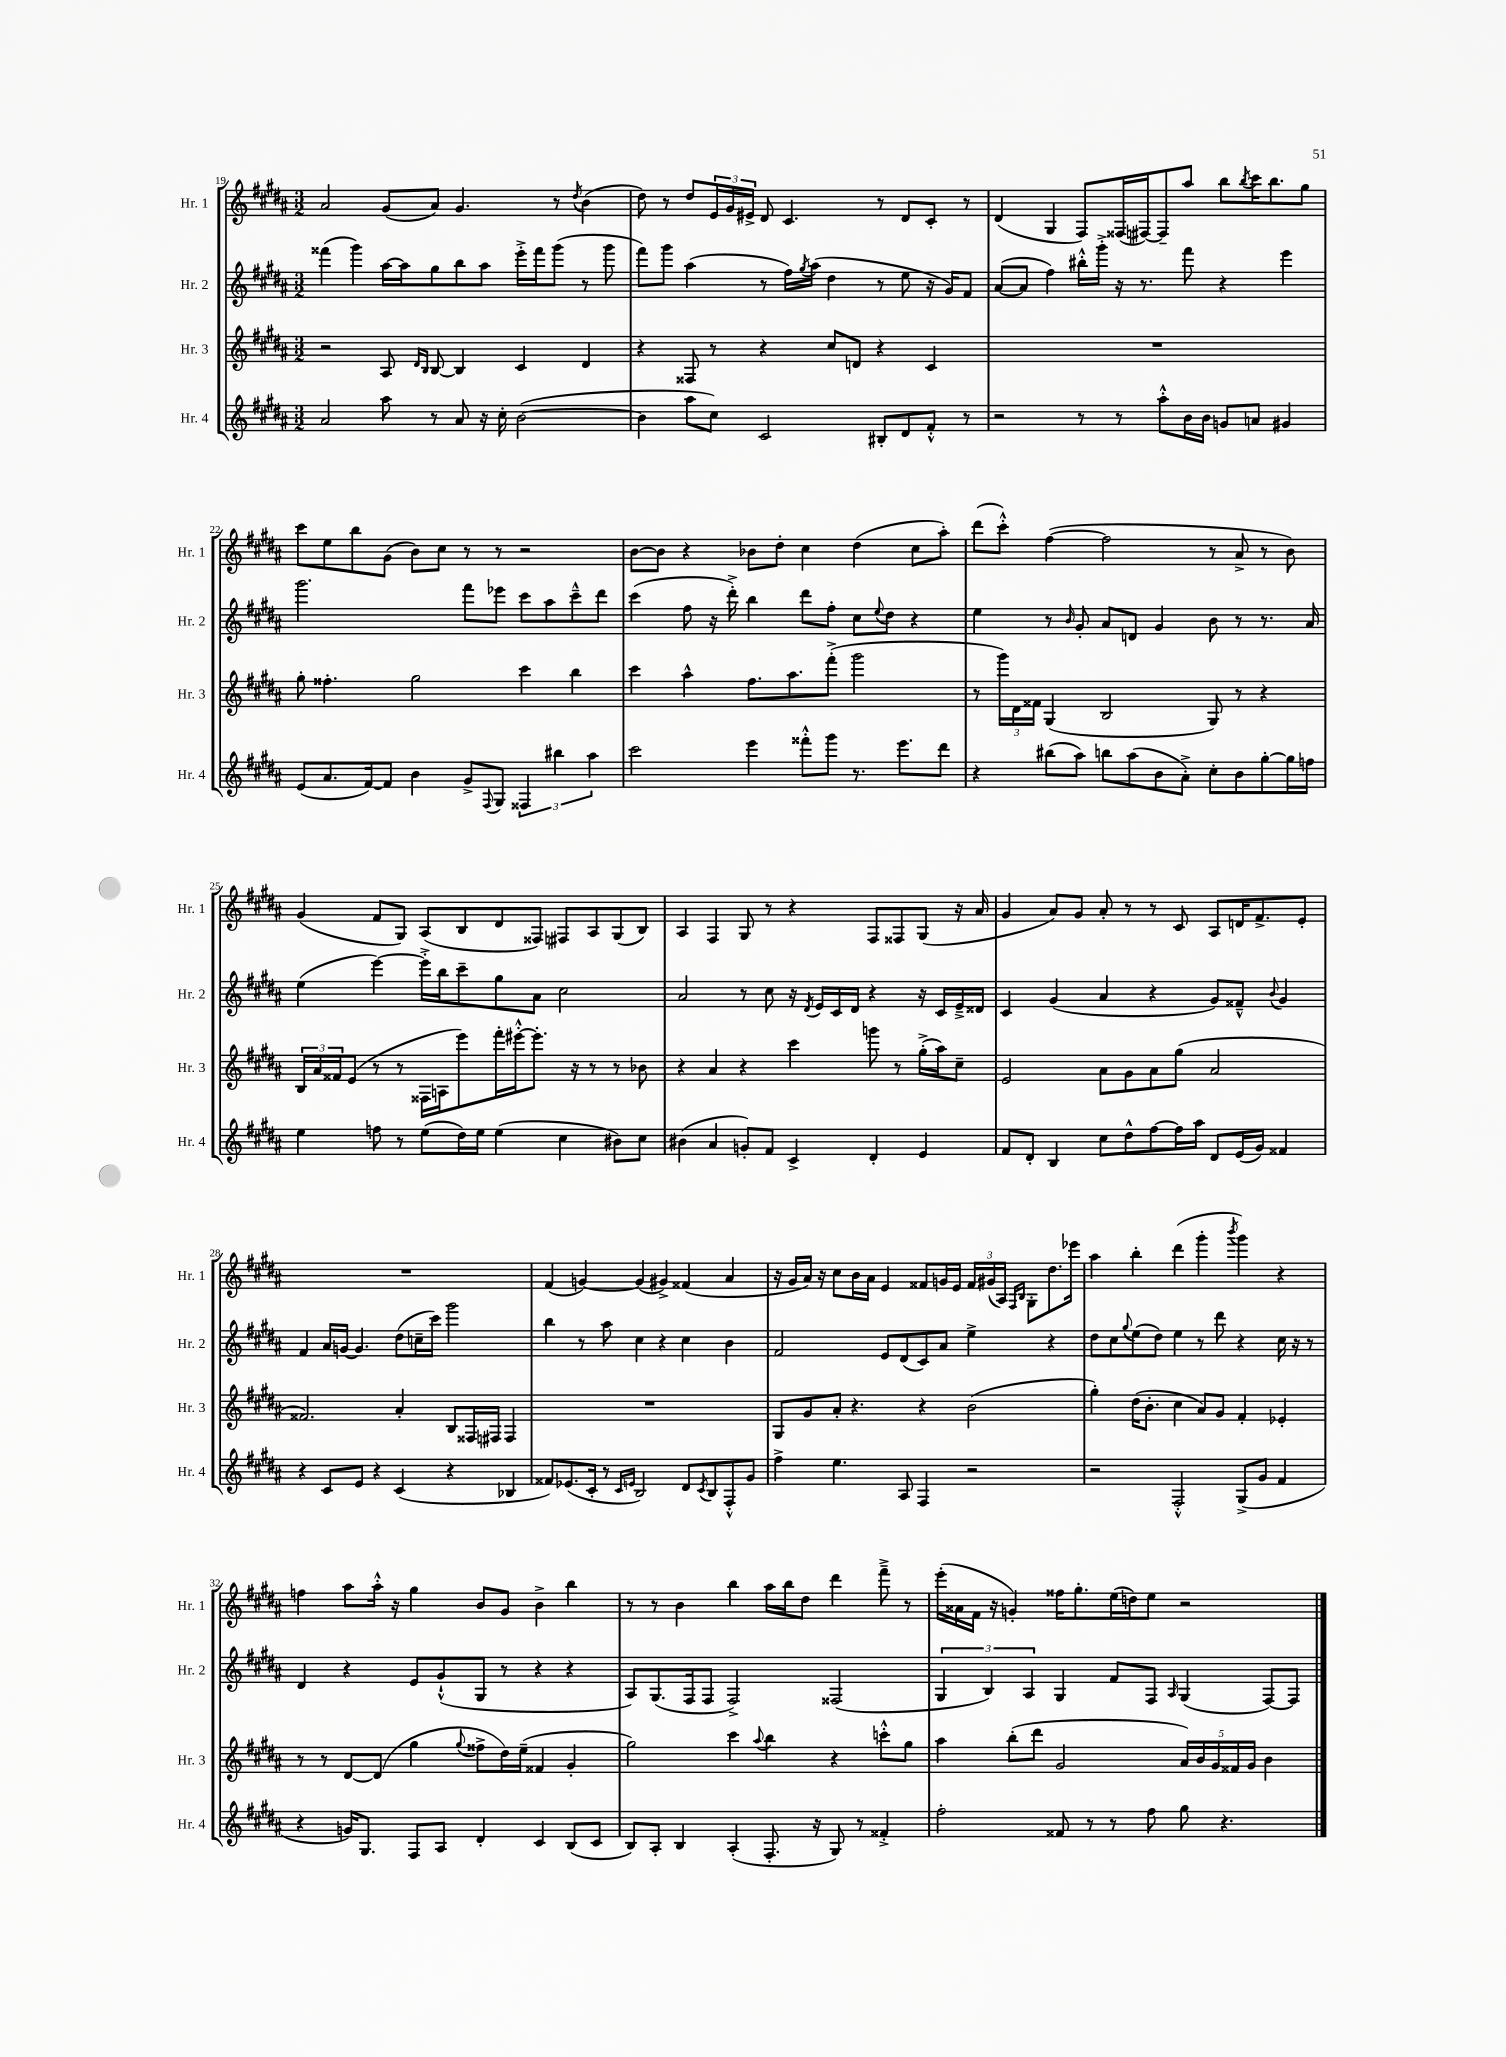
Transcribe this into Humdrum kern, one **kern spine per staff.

**kern	**kern	**kern	**kern
*part4	*part3	*part2	*part1
*staff4	*staff3	*staff2	*staff1
*I"Hr. 4	*I"Hr. 3	*I"Hr. 2	*I"Hr. 1
*I'Hr. 4	*I'Hr. 3	*I'Hr. 2	*I'Hr. 1
*clefG2	*clefG2	*clefG2	*clefG2
*k[f#c#g#d#a#]	*k[f#c#g#d#a#]	*k[f#c#g#d#a#]	*k[f#c#g#d#a#]
*M3/2	*M3/2	*M3/2	*M3/2
=19	=19	=19	=19
2a#/	2r	(4fff##X\	2a#/
.	.	4ggg#\)	.
8aa#\	8A#/	[16aa#\LL	(8g#/L
.	.	16aa#\J]	.
.	16qqd#/LL	.	.
.	16qqB/JJ	.	.
8r	[8B/	8gg#\	8a#/J)
8a#/	4B/]	8bb\	4.g#/
16r	.	8aa#\J	.
16cc#'\	.	.	.
([2b\	4c#/	16eee'^\LL	.
.	.	16fff##\J	.
.	.	(8ggg#\J	8r
.	.	.	8qdd#/
.	4d#/	8r	(4b\
.	.	8ggg#\	.
=20	=20	=20	=20
4b\]	4r	8fff#\L)	8dd#\)
.	.	8ggg#\J	8r
8aa#\L	8F##X/	(4aa#\	8dd#/L
8cc#\J)	8r	.	24e/L
.	.	.	24g#/
.	.	.	24e#X^/JJ
2c#/	4r	8r	8d#/
.	.	16ff#\LL)	4.c#/
.	.	8qgg#/	.
.	.	(16aa#\JJ	.
.	8cc#/L	4dd#\	.
.	8dn/J	.	.
8B#X'/L	4r	8r	8r
8d#/	.	8ee\	8d#/L
8f#'^^/J	4c#/	16r	8c#'/J
.	.	16g#/KL)	.
8r	.	8f#/J	8r
=21	=21	=21	=21
2r	1.r	([8a#/L	(4d#/
.	.	8a#/J]	.
.	.	4ff#\)	4G#/
8r	.	16bb#X'^^\LL	8F#/L)
.	.	16ggg#'^\JJ	.
8r	.	16r	(16F##X/L
.	.	8.r	[16F#X/J)
8aa#'^^\L	.	.	8F#~/]
16b\L	.	8fff#\	8aa#/J
16b\JJ	.	.	.
8gn/L	.	4r	8bb\L
.	.	.	8qbb/
8an/J	.	.	16ccc#\K
.	.	.	8.bb\
4g#X/	.	4eee\	.
.	.	.	8gg#\J
!!LO:LB:g=z
=22	=22	=22	=22
(8e/L	8gg#'\	2.ggg#\	8ccc#\L
8.a#/	4.ff##X'\	.	8ee\
.	.	.	8bb\
[16f#/k)	.	.	.
8f#/J]	.	.	(8g#\J
4b\	2gg#\	.	8b\L)
.	.	.	8cc#\J
8g#^/L	.	8fff#\L	8r
8qqF#/	.	.	.
8G#/J	.	8eee-X\J	8r
6F##X/	4ccc#\	8ccc#\L	2r
.	.	8aa#\	.
6bb#X\	.	.	.
.	4bb\	8ccc#~^^\	.
6aa#\	.	.	.
.	.	8ddd#\J	.
=23	=23	=23	=23
2ccc#\	4ccc#\	(4ccc#\	[8b\L
.	.	.	8b\J]
.	4aa#^^\	8ff#\	4r
.	.	16r	.
.	.	16ddd#'^\)	.
4eee\	8.ff#\L	4bb\	8b-X\L
.	.	.	8dd#'\J
.	8.aa#\	.	.
8fff##X'^^\L	.	8ddd#\L	4cc#\
8ggg#\J	(8fff#'^\J	8ff#'\J	.
8.r	2ggg#\	8cc#\L	(4dd#\
.	.	8qqee/	.
.	.	8dd#\J	.
8.eee\L	.	.	.
.	.	4r	8cc#\L
8ddd#\J	.	.	8aa#'\J)
=24	=24	=24	=24
4r	8r	4ee\	(8ddd#\L
.	24ggg#\LL)	.	8ccc#'^^\J)
.	24d#\	.	.
.	24f##X\JJ	.	.
(8bb#X\L	(4G#/	8r	([4ff#\
.	.	16qqb/	.
8aa#\J)	.	8g#'/	.
8bbn\L	2B/	8a#/L	2ff#\]
(8aa#\	.	8dn/J	.
8b\	.	4g#/	.
8a#'^\J)	.	.	.
8cc#'\L	8G#/)	8b\	8r
8b\	8r	8r	8a#^/
[8gg#'\	4r	8.r	8r
16gg#\L]	.	.	8b\)
16ffn\JJ	.	16a#/	.
!!LO:LB:g=z
=25	=25	=25	=25
4ee\	24B/LL	(4ee\	(4g#/
.	24a#/	.	.
.	24f##X/J	.	.
.	(8e/J	.	.
8ffn\	8r	[4eee\)	8f#/L
8r	8r	.	8G#/J)
(8ee\L	16F##X\LL	16eee'^\LL]	(8A#/L
.	16An\J	16bb\J	.
16dd#\L)	8eee\)	8ccc#~\	8B/
16ee\JJ	.	.	.
(4ee\	16fff#'\L	8gg#\	8d#/
.	[16eee#X'^^\J	.	.
.	8.eee#'\J]	8a#\J	8F##X/J)
4cc#\	.	2cc#\	8F#X/L
.	16r	.	.
.	8r	.	8A#/
8b#X\L)	8r	.	(8G#/
8cc#\J	8b-X\	.	8B/J)
=26	=26	=26	=26
(4b#X\	4r	2a#/	4A#/
4a#/	4a#/	.	4F#/
8gn'/L)	4r	8r	8G#/
8f#/J	.	8cc#\	8r
4c#^/	4ccc#\	16r	4r
.	.	8qd#/	.
.	.	16e/LL	.
.	.	16c#/	.
.	.	16d#/JJ	.
4d#'/	8gggn\	4r	8F#/L
.	8r	.	8F##X/
4e/	(16gg#'^\LL	16r	(8G#/J
.	16aa#\J)	16c#/LL	.
.	8cc#~\J	16e~^/	16r
.	.	16d##X/JJ	16a#/
=27	=27	=27	=27
8f#/L	2e/	4c#/	4g#/
8d#'/J	.	.	.
4B/	.	(4g#/	8a#/L)
.	.	.	8g#/J
8cc#\L	8a#\L	4a#/	8a#'/
8dd#^^\	8g#\	.	8r
[8ff#\	8a#\	4r	8r
16ff#\L]	(8gg#\J	.	8c#/
16aa#\JJ	.	.	.
8d#/L	2a#/	8g#/L)	8A#/L
(16e/L	.	8f##X~^^/J	16dn/K
16g#/JJ)	.	.	8.f#^/
.	.	8qqb/	.
4f##X/	.	4g#/	.
.	.	.	8e'/J
!!LO:LB:g=z
=28	=28	=28	=28
4r	2.f##X/)	4f#/	1.r
8c#/L	.	16a#/LL	.
.	.	[16gn/JJ	.
8e/J	.	4.g/]	.
4r	.	.	.
(4c#/	4a#'/	(8dd#\L	.
.	.	16ccn~\L	.
.	.	16ccc#\JJ)	.
4r	8B/L	2ggg#\	.
.	16F##X/L	.	.
.	16F#X/JJ	.	.
4B-X/	4F#/	.	.
=29	=29	=29	=29
8f##X/L)	1.r	4bb\	(4f#/
(8.e-X/	.	.	.
.	.	8r	[4gn/)
16c#'/Jk	.	.	.
8r	.	8aa#\	.
16qqc#/LL	.	.	.
16qqen/JJ	.	.	.
2B/)	.	4cc#\	(4g/]
.	.	4r	4g#X^/)
8d#/L	.	4cc#\	(4f##X/
8qc#/	.	.	.
8B/	.	.	.
8F#'^^/	.	4b\	4a#/
8g#/J	.	.	.
=30	=30	=30	=30
4ff#^\	8G#/L	2f#/	16r
.	.	.	16g#/LL
.	8g#/	.	16a#/JJ)
.	.	.	16r
4.ee\	8a#'/J	.	8cc#\L
.	4.r	.	16b\L
.	.	.	16a#\JJ
.	.	8e/L	4e/
8A#/	.	(8d#/	.
4F#/	4r	8c#/)	8f##X/L
.	.	8a#/J	16gn/L
.	.	.	16e/JJ
2r	(2b\	4ee^\	24f##/LL
.	.	.	(24g#X/
.	.	.	24A#/JJ)
.	.	.	16qqF#/LL
.	.	.	16qqB/JJ
.	.	.	8G#'\L
.	.	4r	8.dd#\
.	.	.	16eee-X\Jk
=31	=31	=31	=31
2r	4gg#'\)	8dd#\L	4aa#\
.	.	8cc#\	.
.	.	8qqgg#/	.
.	(16dd#\KL	(8ee\	4bb'\
.	8.b'\J	.	.
.	.	8dd#\J)	.
2F#'^^/	4cc#\	4ee\	(4ddd#\
.	8a#/L)	8r	4ggg#'\
.	8g#/J	8ddd#\	.
.	.	.	8qbbb/
(8G#^/L	4f#'/	4r	4ggg#\)
8g#/J	.	.	.
4f#/	4e-X'/	16cc#\	4r
.	.	16r	.
.	.	8r	.
!!LO:LB:g=z
=32	=32	=32	=32
4r	8r	4d#/	4ffn\
.	8r	.	.
16gn/KL)	[8d#/L	4r	8aa#\L
8.G#/J	.	.	.
.	(8d#/J]	.	16aa#'^^\Jk
.	.	.	16r
8F#/L	4gg#\	8e/L	4gg#\
8A#/J	.	(8g#`^^/	.
.	8qqgg#/	.	.
4d#'/	8ff##X^\L	8G#/J	8b/L
.	16dd#\L)	8r	8g#/J
.	(16ee~\JJ	.	.
4c#/	4f##X/	4r	4b^\
(8B/L	4g#'/	4r	4bb\
8c#/J	.	.	.
=33	=33	=33	=33
8B/L)	2gg#\)	8A#/L)	8r
8A#'/J	.	(8.G#/	8r
4B/	.	.	4b\
.	.	16F#/k	.
.	.	8F#/J	.
(4A#'/	4ccc#\	2F#^/)	4bb\
.	8qqaa#/	.	.
8.F#'/	4bb\	.	16aa#\LL
.	.	.	16bb\J
.	.	.	8dd#\J
16r	.	.	.
8G#/)	4r	(2F##X/	4ddd#\
8r	.	.	.
4f##X'^/	8cccn'^^\L	.	8fff#~^\
.	8gg#\J	.	8r
=34	=34	=34	=34
2ff#'\	4aa#\	6G#/	(16eee'\LL
.	.	.	16a##X\
.	.	.	16f#\JJ
.	.	6B/)	.
.	.	.	16r
.	(8bb'\L	.	4gn'/)
.	.	6A#/	.
.	8ddd#\J	.	.
8f##X/	2g#/	4G#/	16ff##X\KL
.	.	.	8.gg#'\
8r	.	.	.
8r	.	8f#/L	(16ee\L
.	.	.	16ddn\J)
8ff#\	.	8F#/J	8ee\J
.	.	16qqA#/	.
8gg#\	20a#/LL)	(4G#/	2r
.	20b/	.	.
.	20g#/	.	.
4.r	.	.	.
.	20f##X/	.	.
.	20g#/JJ	.	.
.	4b\	[8F#/L)	.
.	.	8F#/J]	.
==	==	==	==
*-	*-	*-	*-
